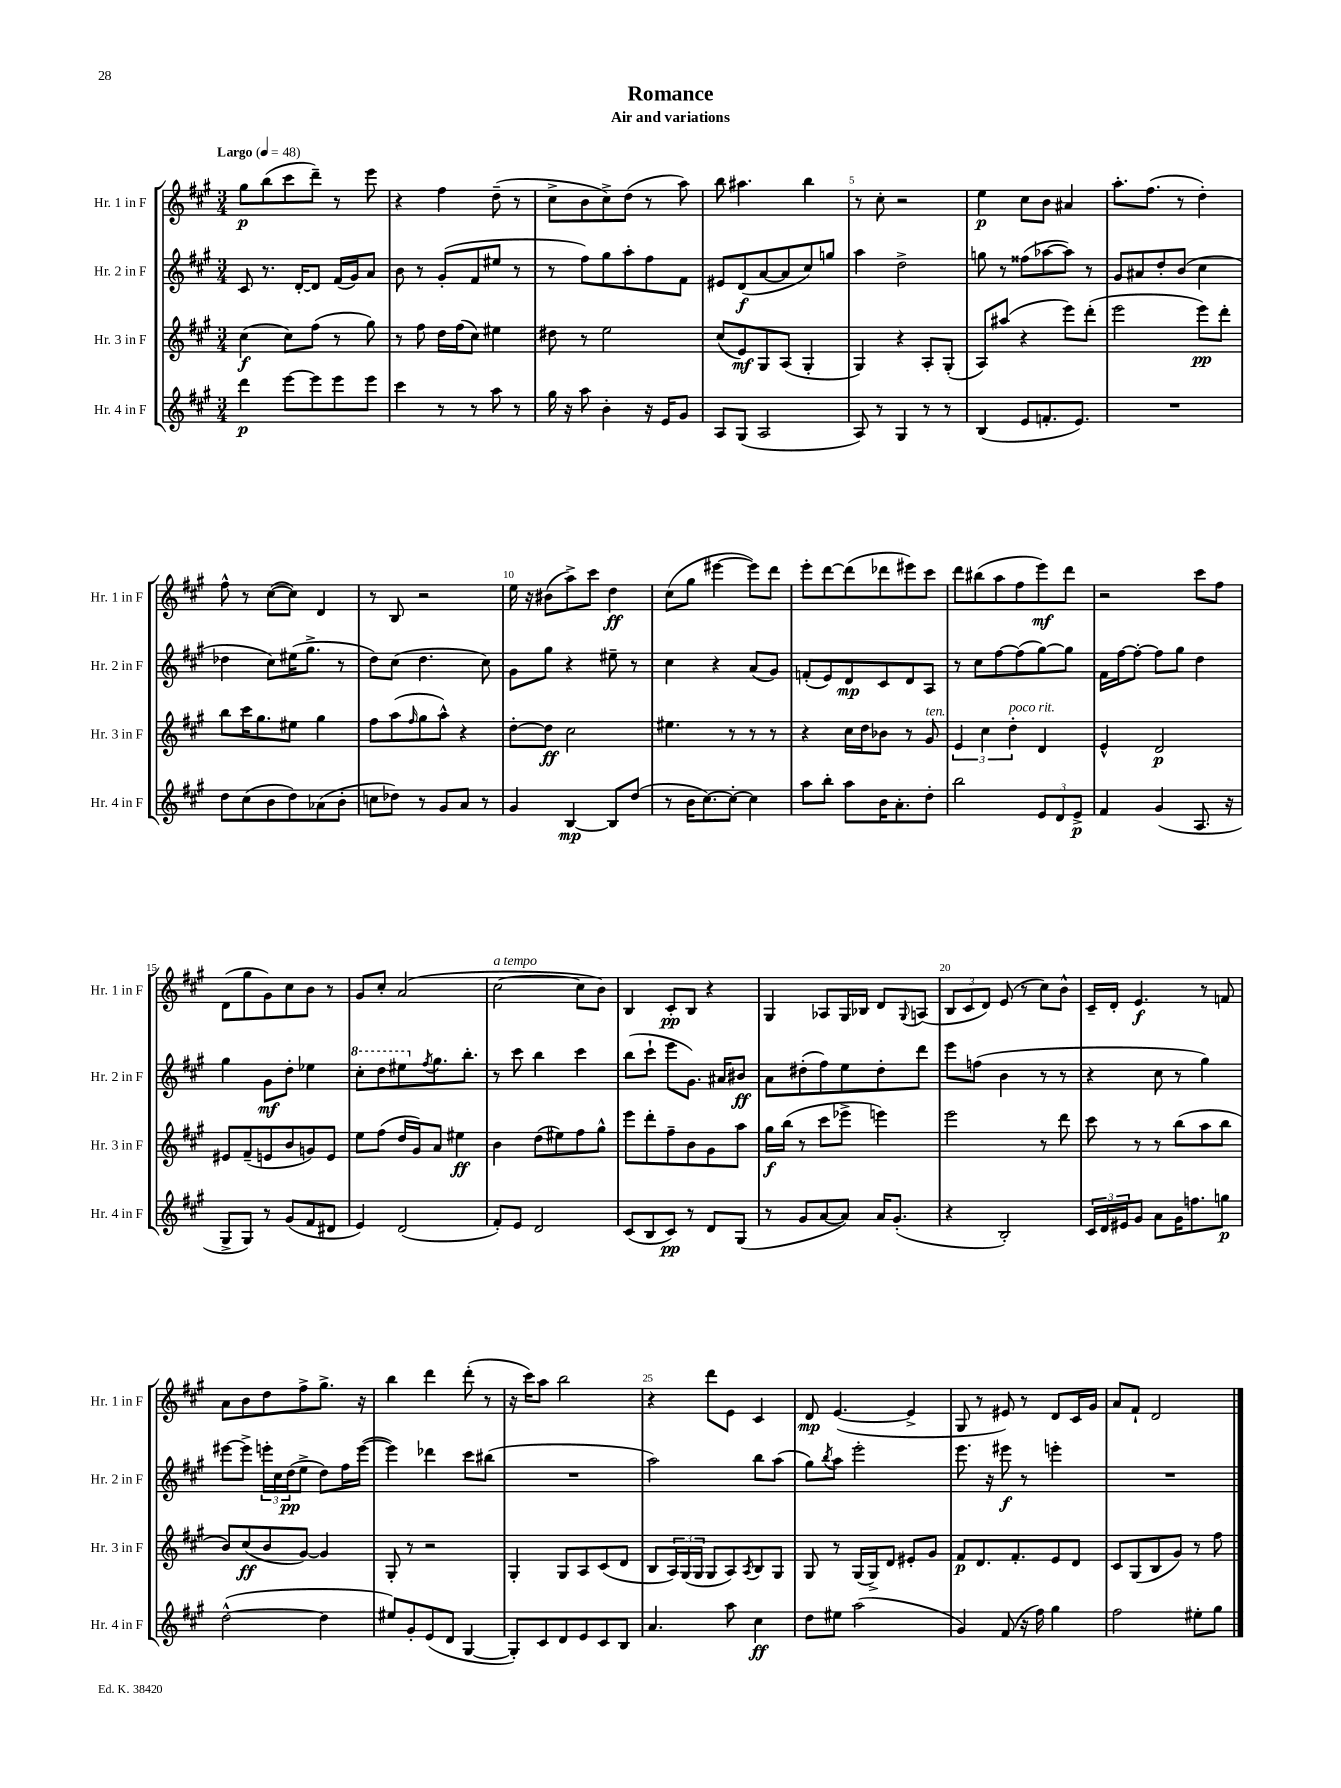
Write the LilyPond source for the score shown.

\header { title = "Romance" subtitle = "Air and variations" }
<<
\new StaffGroup <<
\new Staff = "s0" \with { instrumentName = "Hr. 1 in F" shortInstrumentName = "Hr. 1 in F" } {
    \clef treble \key a \major \numericTimeSignature \time 3/4 \tempo "Largo" 4 = 48
    gis''8\p b''8( cis'''8 d'''8--) r8 e'''8 |
    r4 fis''4 d''8--( r8 |
    cis''8-> b'8 cis''8->) d''8( r8 a''8) |
    b''8 ais''4. b''4 |
    r8 cis''8-. r2 |
    e''4\p cis''8 b'8 ais'4 |
    a''8.-. fis''8.( r8 d''4-.) |
    fis''8-^ r8 cis''8~( cis''8) d'4 |
    r8 b8 r2 |
    e''16 r16 bis'8( a''8->) cis'''8 d''4\ff |
    cis''8( gis''8 eis'''4~ eis'''8) d'''8 |
    e'''8-. d'''8~ d'''8( des'''8 eis'''8) cis'''8 |
    d'''8 bis''8( a''8 fis''8 e'''8\mf) d'''8 |
    r2 cis'''8 fis''8 |
    d'8( gis''8 gis'8) cis''8 b'8 r8 |
    gis'8 cis''8-. a'2( |
    cis''2~^\markup { \italic "a tempo" } cis''8 b'8) |
    b4 cis'8-.\pp b8 r4 |
    gis4 aes8 gis16 bes16 d'8 \appoggiatura { gis8 } a8( |
    \tuplet 3/2 { b8 cis'8 d'8) } e'8( r8 cis''8) b'8-^ |
    cis'16-- d'16-. e'4.\f r8 f'8 |
    a'8 b'8 d''8 fis''8-> gis''8.-> r16 |
    b''4 d'''4 d'''8-.( r8 |
    r16 cis'''16) a''8 b''2 |
    r4 d'''8 e'8 cis'4 |
    d'8\mp e'4.~( e'4-> |
    gis8 r8 eis'8) r8 d'8 cis'16 gis'16 |
    a'8 fis'8-! d'2 \bar "|." |
}
\new Staff = "s1" \with { instrumentName = "Hr. 2 in F" shortInstrumentName = "Hr. 2 in F" } {
    \clef treble \key a \major \numericTimeSignature \time 3/4
    cis'8 r8. d'16~-. d'8 fis'16( gis'16) a'8 |
    b'8 r8 gis'8-.( fis'8 eis''8 r8 |
    r8 fis''8) gis''8 a''8-. fis''8 fis'8 |
    eis'8 d'8\f( a'8~ a'8 cis''8) g''8 |
    a''4 d''2-> |
    g''8 r8 fisis''8( aes''8~ aes''8) r8 |
    gis'8 ais'8 d''8-. b'8( cis''4 |
    des''4 cis''8) eis''16( gis''8.-> r8 |
    d''8) cis''8( d''4. cis''8) |
    gis'8 gis''8 r4 eis''8-- r8 |
    cis''4 r4 a'8( gis'8) |
    f'8-.( e'8) d'8\mp cis'8 d'8 a8 |
    r8 cis''8 fis''8~ fis''8( gis''8~) gis''8 |
    fis'16 fis''16~ fis''8~-. fis''8 gis''8 d''4 |
    gis''4 gis'8\mf d''8-. ees''4 |
    \ottava #1 cis'''8-. d'''8 eis'''8 \ottava #0 \acciaccatura { fis''8 } gis''8. b''8.-. |
    r8 cis'''8 b''4 cis'''4 |
    b''8( cis'''8-! e'''8 gis'8.) ais'16 bis'8\ff |
    a'8 dis''8-.( fis''8) e''8 dis''8-. d'''8 |
    e'''8 f''8( b'4 r8 r8 |
    r4 cis''8 r8 gis''4) |
    eis'''8~ eis'''8-> \tuplet 3/2 { e'''16-. cis''16 d''16\pp( } e''8-> d''8) fis''16 e'''16~( |
    e'''4) des'''4 cis'''8 bis''8( |
    R2. |
    a''2) b''8 a''8( |
    gis''8) \acciaccatura { b''8 } a''8 e'''2-. |
    e'''8. r16 eis'''8\f r8 e'''4-. |
    R2. \bar "|." |
}
\new Staff = "s2" \with { instrumentName = "Hr. 3 in F" shortInstrumentName = "Hr. 3 in F" } {
    \clef treble \key a \major \numericTimeSignature \time 3/4
    cis''4\f( cis''8) fis''8( r8 gis''8) |
    r8 fis''8 d''16 fis''16( cis''8) eis''4 |
    dis''8 r8 e''2 |
    cis''8( e'8\mf) gis8 a8( gis4-. |
    gis4) r4 a8-. gis8-.( |
    a8) ais''8( r4 e'''8) d'''8-.( |
    e'''2 e'''8\pp) d'''8-. |
    b''8 cis'''16 gis''8. eis''8 gis''4 |
    fis''8 a''8( \grace { fis''16 } gis''8 a''8-^) r4 |
    d''8~-. d''8\ff cis''2 |
    eis''4. r8 r8 r8 |
    r4 cis''16 d''16 bes'8 r8 gis'8^\markup { \italic "ten." } |
    \tuplet 3/2 { e'4 cis''4 d''4-.^\markup { \italic "poco rit." } } d'4 |
    e'4-^ d'2\p |
    eis'8 fis'8--( e'8 b'8 g'8) e'8 |
    e''8 fis''8( d''16 gis'16) a'8 eis''4\ff |
    b'4 d''8( eis''8) fis''8 gis''8-^ |
    e'''8 d'''8-. fis''8-- b'8 gis'8 a''8 |
    gis''16\f b''16( r8 cis'''8 ees'''8-> e'''4) |
    e'''2 r8 d'''8 |
    cis'''8 r8 r8 b''8( a''8 b''8 |
    b'8) cis''8\ff( b'8 gis'8~) gis'4 |
    gis8-. r8 r2 |
    gis4-. gis8 a8 cis'8( d'8 |
    b8 \tuplet 3/2 { a16) gis16( gis16 } gis8 a8) \acciaccatura { a8 } b8 gis8 |
    gis8 r8 gis16( gis16->) d'8 eis'8-. gis'8 |
    fis'8\p d'8. fis'8.-. e'8 d'8 |
    cis'8 gis8( b8 gis'8) r8 fis''8 \bar "|." |
}
\new Staff = "s3" \with { instrumentName = "Hr. 4 in F" shortInstrumentName = "Hr. 4 in F" } {
    \clef treble \key a \major \numericTimeSignature \time 3/4
    d'''4\p e'''8~ e'''8 e'''8 e'''8 |
    cis'''4 r8 r8 a''8 r8 |
    gis''16 r16 a''8 b'4-. r16 e'16 gis'8 |
    a8 gis8( a2 |
    a8) r8 gis4 r8 r8 |
    b4( e'8 f'8.-. e'8.) |
    R2. |
    d''8 cis''8( b'8 d''8) aes'8( b'8-. |
    c''8 des''8) r8 gis'8 a'8 r8 |
    gis'4 b4~\mp b8 d''8( |
    r8 b'16 cis''8.~) cis''8~-. cis''4 |
    a''8 b''8-. a''8 b'16 a'8.-. d''8-. |
    b''2 \tuplet 3/2 { e'8 d'8 e'8->\p } |
    fis'4 gis'4( a8. r16 |
    gis8-> gis8) r8 gis'8( fis'8 dis'8 |
    e'4) d'2( |
    fis'8-.) e'8 d'2 |
    cis'8( b8 cis'8\pp) r8 d'8 gis8( |
    r8 gis'8 a'8~ a'8) a'16 gis'8.-.( |
    r4 b2-.) |
    \tuplet 3/2 { cis'16 d'16 eis'16 } gis'8 a'8 gis'16 f''8. g''8\p |
    d''2~-^( d''4 |
    eis''8) gis'8-. e'8( d'8 gis4~ |
    gis8-.) cis'8 d'8 e'8 cis'8 b8 |
    a'4. a''8 cis''4\ff |
    d''8 eis''8 a''2( |
    gis'4) fis'8( r16 fis''16) gis''4 |
    fis''2 eis''8-. gis''8 \bar "|." |
}
>>
>>
\layout { \context { \Score \override BarNumber.break-visibility = ##(#f #t #t) barNumberVisibility = #(every-nth-bar-number-visible 5) } }
